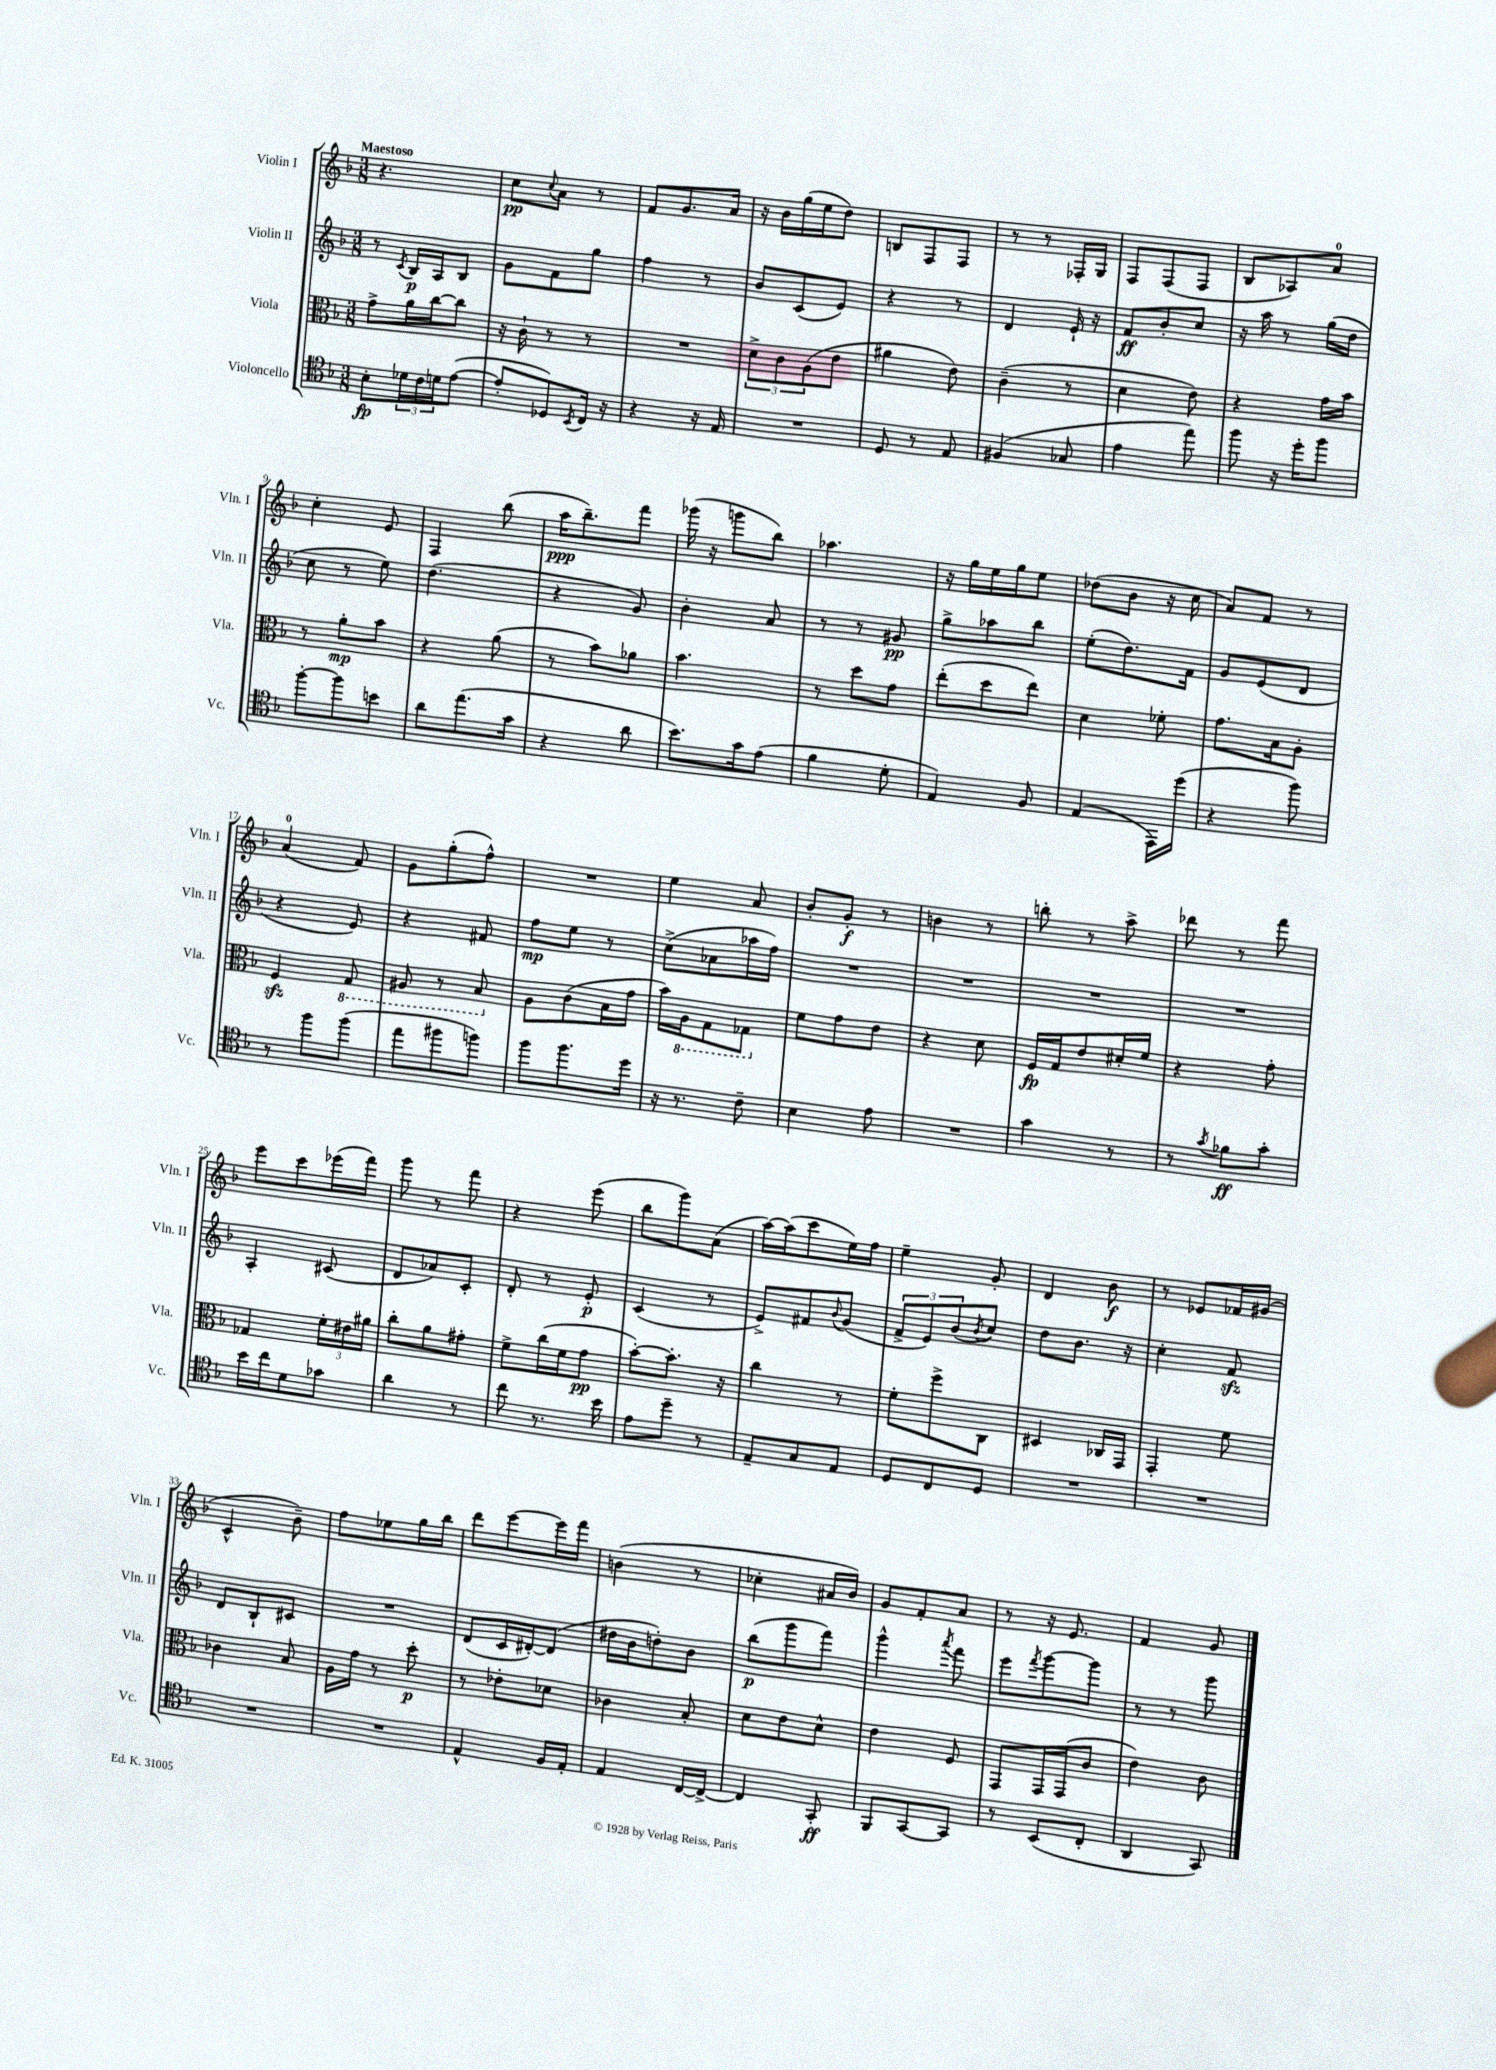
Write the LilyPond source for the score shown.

<<
\new StaffGroup <<
\new Staff = "s0" \with { instrumentName = "Violin I" shortInstrumentName = "Vln. I" } {
    \clef treble \key f \major \numericTimeSignature \time 3/8 \tempo "Maestoso"
    r4. |
    c''8\pp \appoggiatura { c''8 } a'8 r8 |
    f'8 g'8. a'16 |
    r16 bes'16 g''16( e''16 d''8) |
    b8 f8 f8 |
    r8 r8 fes16-. g16 |
    f8 f8( f8 |
    bes8 aes8) a'8-0 |
    c''4-. e'8 |
    f4 bes''8( |
    a''16\ppp bes''8.--) f'''8 |
    ges'''16( r16 g'''8 bes''8) |
    aes''4. |
    r16 g''16 e''16 g''16 e''8 |
    des''8( bes'8 r16 c''16 |
    a'8) f'8 r8 |
    a'4-0( f'8) |
    g'8 g''8-.( f''8-^) |
    R4. |
    e''4 a'8 |
    bes'8-. g'8-.\f r8 |
    b'4 r8 |
    b''8-. r8 a''8-> |
    des'''8 r8 f'''8 |
    e'''8 c'''8 ees'''16( f'''16) |
    g'''8 r8 f'''8 |
    r4 e'''8( |
    bes''8 g'''8) a'8( |
    a''16~) a''16( c'''8 e''16) f''16 |
    e''4-- g'8-. |
    d'4 bes'8\f |
    r8 ees'8 fes'16 gis'16( |
    c'4-^ bes'8--) |
    f''8 ees''8 g''16 bes''16 |
    d'''8 e'''8~ e'''16 f'''16 |
    b'4( r8 |
    ces''4-. ais'16 bes'16) |
    g'8 f'8-. a'8 |
    r8 r16 e'8. |
    f'4 g'8 \bar "|." |
}
\new Staff = "s1" \with { instrumentName = "Violin II" shortInstrumentName = "Vln. II" } {
    \clef treble \key f \major \numericTimeSignature \time 3/8
    r8 \acciaccatura { c'8 } bes16\p a16 bes8 |
    g'8 f'8 g''8 |
    f''4 r8 |
    bes'8 c'8( e'8) |
    r4 r8 |
    d'4 e'16-! r16 |
    f'8\ff bes'8-. c''8 |
    r16 a''16 r8 g''16( d''16 |
    c''8 r8 e''8) |
    d''4.( |
    r4 g'8) |
    bes'4-. a'8 |
    r8 r8 gis'8\pp |
    g''8-> aes''8 bes''8 |
    e''8-.( d''8.) f'16 |
    g'8 e'8( d'8 |
    r4 e'8) |
    r4 fis'8 |
    f''8\mp e''8 r8 |
    c''8->( aes'8 aes''16 f''16) |
    R4. |
    R4. |
    R4. |
    R4. |
    a4-. cis'8( |
    d'8 aes'8) c'8-. |
    d'8-. r8 e'8-.\p |
    c'4( r8 |
    e'8->) fis'8 \appoggiatura { bes'8 } g'8( |
    \tuplet 3/2 { f'8-> e'8) bes'8( } \acciaccatura { bes'8 } c''8) |
    d''8 bes'8. r16 |
    c''4-. f'8\sfz |
    d'8 bes8-! cis'8 |
    R4. |
    d'8( c'16 dis'16~-.) dis'8( |
    dis''16 bes'16 d''8-.) bes'8 |
    bes''8\p( g'''8 f'''8) |
    g'''4-^ \acciaccatura { a'''8 } f'''8 |
    e'''8 \acciaccatura { f'''8 } g'''8~ g'''8 |
    r8 r8 g'''8 \bar "|." |
}
\new Staff = "s2" \with { instrumentName = "Viola" shortInstrumentName = "Vla." } {
    \clef alto \key f \major \numericTimeSignature \time 3/8
    g'8-> a'16 c''16~ c''8 |
    r16 c'16-! r8 r8 |
    R4. |
    \tuplet 3/2 { d'8-> c'8 a8( } e'8 |
    ais'4 e'8) |
    c'4--( r8 |
    d'4 e'8) |
    r4 g'16 bes'16 |
    r8 a'8-.\mp bes'8 |
    r4 a'8( |
    r8 bes'8) aes'8 |
    bes'4. |
    r8 d''8 g'8 |
    e''8-.( d''8 e''8) |
    d'4 fes'8-. |
    g'8. bes16 a8-. |
    f4\sfz \ottava #-1 g,8 |
    ais,8 r8 bes,8 \ottava #0 |
    a8 c'8( bes16 g'16 |
    bes'16) \ottava #-1 a,16 g,8 ges,8 \ottava #0 |
    f'8 g'8 e'8 |
    r4 d'8 |
    f16\fp g16 e'8 dis'16-. f'16 |
    r4 g'8-. |
    ges4 \tuplet 3/2 { f'16-. eis'16 ais'16 } |
    c''8-. a'8 gis'8-. |
    f'8-> c''16( f'16 g'8\pp |
    bes'8~-.) bes'8.-. r16 |
    c''4 r8 |
    f'8-. f''8-> c8 |
    dis4 ces16 g,16 |
    g,4-. f'8 |
    ces'4 bes8 |
    a16 g'16 r8 d''8-.\p |
    r8 ees'8-. des'8 |
    ces'4 bes8-. |
    d'8 e'8 d'8-^ |
    e'4 f8 |
    g,8 g,16 g,16( c'8 |
    e'4) c'8 \bar "|." |
}
\new Staff = "s3" \with { instrumentName = "Violoncello" shortInstrumentName = "Vc." } {
    \clef tenor \key f \major \numericTimeSignature \time 3/8
    bes8-.\fp \tuplet 3/2 { des'16 c'16 d'16 } e'8~( |
    e'8-. des8) \acciaccatura { bes,8 } c16 r16 |
    r4 r16 e16 |
    R4. |
    d8 r8 e8 |
    fis4( ges8 |
    e'4 e''8) |
    f''8 r16 d''16-. f''8 |
    f''8~-. f''8 b'8 |
    a'8 e''8.( g'16 |
    r4 a'8 |
    bes'8.) g'16 e'8( |
    f'4 d'8-. |
    e4) f8 |
    e4( e,16) d''16( |
    r4 f''8) |
    r8 f''8 f''8( |
    e''8 fis''8 f''8) |
    f''8 f''8. d''16 |
    r16 r8. c'8-- |
    bes4 e'8 |
    R4. |
    g'4 r8 |
    r8 \acciaccatura { g'8 } fes'8\ff g'8-. |
    bes'16 c''16 d'8 ges'8 |
    a'4 r8 |
    c''8 r8. bes'16 |
    e'8 d''8-- r8 |
    e8-- g8 e8 |
    d8 c8 d8 |
    R4. |
    R4. |
    R4. |
    R4. |
    e4-^ f16 e16-. |
    e4 c16~ c16~-> |
    c4 g,8-.\ff |
    f,8 g,8~ g,8 |
    r8 bes,8( c8-. |
    a,4 g,8) \bar "|." |
}
>>
>>
